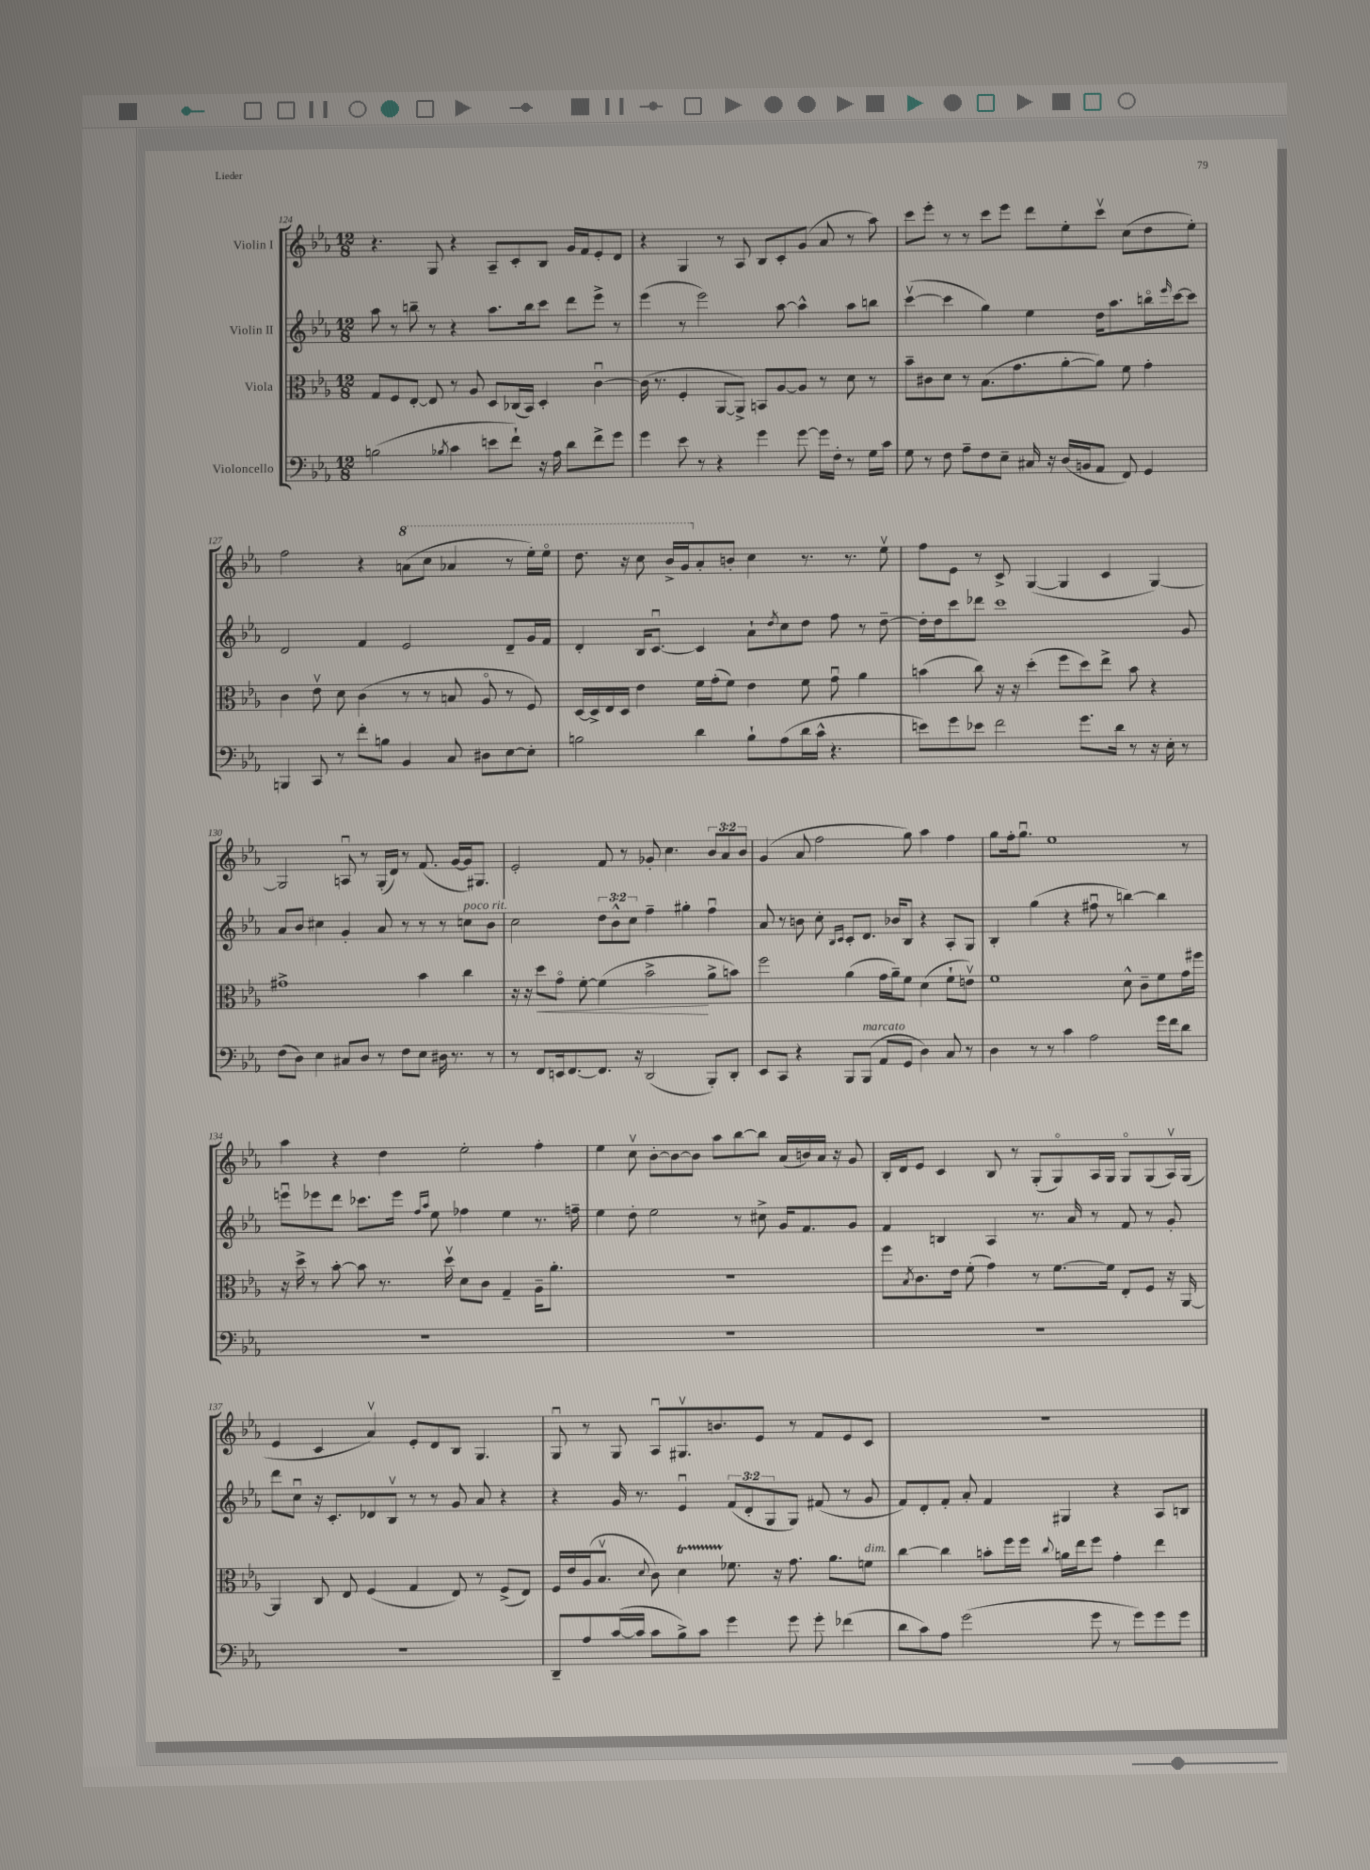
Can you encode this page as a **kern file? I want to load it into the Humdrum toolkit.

**kern	**kern	**kern	**kern
*staff4	*staff3	*staff2	*staff1
*clefF4	*clefC3	*clefG2	*clefG2
*k[b-e-a-]	*k[b-e-a-]	*k[b-e-a-]	*k[b-e-a-]
*M12/8	*M12/8	*M12/8	*M12/8
(2B	8G	8aa-	4.r
.	8F	8r	.
.	[8E-'	8bb~	.
.	8E-]	8r	8G
8qB-	.	.	.
4c	8r	4r	4r
.	8A-	.	.
8e	8D	8.aa-	8A-~
8f`)	(16C-	.	8c'
.	16BB-)	16bb	.
16r	4D'	8ccc	8B-
16A-	.	.	.
8d	.	8ddd	16g
.	.	.	16f
8f^	[4cu	8eee-^	8e-'
8g	.	8r	8d
=	=	=	=
4g	(16c]	(4eee-	4r
.	8.r	.	.
8e-	4F'	8r	4G
8r	.	2eee-)	.
4r	[8AA-	.	8r
.	8AA-^])	.	8A-
4g	8BB	.	8B-
.	[8A-	[8aa-	8c'
[8g	8A-]	4aa-^^]	(8g
16g]	8r	.	8a-
16F'	.	.	.
8r	8d	8aa-	8r
16G	8r	8bb	8aa-)
16c	.	.	.
=	=	=	=
8G	8b-~	([4cccv	8ccc
8r	8c#	.	8eee-'
8F	8d	4ccc]	8r
8A-~	8r	.	8r
8F	(8.B-	4gg)	8ccc
8E-~	.	.	8eee-
.	8.g	.	.
16C#	.	4ee-	8ddd
16r	.	.	.
(16D	[8a-'	.	8ee-'
16BB	.	.	.
8AA-	8a-])	16dd	8cccv
.	.	8.aa-	.
8FF)	8f	.	(8cc
4GG	4g'	16bbo	8dd
.	.	16qqeee-	.
.	.	[16ccc	.
.	.	8ccc]	8ee-')
=	=	=	=
4BBB	4c	2d	2ff
8CC	8e-v	.	.
8r	8d	.	.
8f'	(4c	4f	4r
8B	.	.	.
4BB-	8r	2e-	(8aa
.	8r	.	8ccc
8C	8B	.	4aa-
8D#	8A-o	.	.
[8E-	8r	8d~	8r
8E-']	8F)	16g	16eee-')
.	.	16f	16eee-o
=	=	=	=
2B	[16D	4d'	8.ddd
.	16D^]	.	.
.	16E-	.	.
.	16D	.	16r
.	4e-	16B-	8ccc
.	.	[8.cu	.
.	.	.	16bb-^
.	.	.	16gg
4d	16f	4c]	8a-'
.	(16g'	.	.
.	8f)	.	8b'
8B`	4e-	8a-`	4cc
.	.	8qdd	.
(8A-	.	8cc	.
16d	8f	8dd	8.r
16c^^	.	.	.
4.r	8gu	8ff	.
.	.	.	8.r
.	4a-	8r	.
.	.	[8dd~	8ee-v
=	=	=	=
8e)	(4b	16dd']	8ff
.	.	16dd	.
8g	.	8ccc	8e-
8e-	8cc)	8ddd-	8r
2f	16r	1ccc	8c^
.	16r	.	.
.	(4dd'	.	([4G
.	8ff	.	4G]
8.g	8dd)	.	.
.	8ee-^	.	4c
16d	.	.	.
8r	8b	.	.
16r	4r	.	[4G)
16E-'	.	.	.
8r	.	8g	.
=	=	=	=
(8F	1g#^	8a-	2G]
8D)	.	8b-	.
4E-	.	4cc#	.
8C#	.	4g'	8Au
8D	.	.	8r
8r	.	8a-	(16G'
.	.	.	16d)
8F	.	8r	8r
8E-	4b-	8r	(8.f
16D#	.	8r	.
8.r	.	.	[16g
.	4cc	8cc	16g])
.	.	.	8.G#
8r	.	8b-	.
=	=	=	=
8r	16r	2cc	2e-'
.	16r	.	.
8FF	8dd	.	.
16EE	8go	.	.
[8.FF	.	.	.
.	[8f'	.	.
8.FF]	(4f]	12dd	8f
.	.	12b-^^	.
.	.	.	8r
.	.	12cc	.
16r	.	.	.
(2DD	2b-^	4ff~	8g-'
.	.	.	4.cc
.	.	4gg#'	.
8BBB-')	8a-^	4ffu	12b-
.	.	.	12a-
8DD'	8b)	.	.
.	.	.	12b-
=	=	=	=
8EE-	2ff	8a-	(4g
8CC	.	8r	.
4r	.	8b	8a-
.	.	8cc'	2ff
.	.	16qqB-	.
.	.	16qqc	.
8BBB-	(4a-	8c'	.
(8BBB-	.	8.d	.
8AA-	16g	.	.
.	16a-~)	16b-	.
8GG	8f	8B-	8gg)
4D)	(4d	4r	4aa-
8C	8f`	8A-'	4ff
8r	8ev)	8G	.
=	=	=	=
4D	1f	4B-'	8gg
.	.	.	16ff'
.	.	.	8.ggu
8r	.	(4gg	.
8r	.	.	1ee-
4c	.	4r	.
2A-	.	8ff#u	.
.	.	8r	.
.	8d^^	[4bb)	.
.	8c~	.	.
16g	8f	4bb]	.
16f	.	.	.
8d	16g	.	8r
.	16ff#	.	.
=	=	=	=
1.r	16r	8eeeu	4aa-
.	16dd^	.	.
.	8r	8eee-	.
.	[8b-'	8ddd	4r
.	8b-]	8.ccc-	.
.	8.r	.	4dd
.	.	16eee-	.
.	.	16qqff	.
.	.	16qqaa-	.
.	.	8ee-	.
.	16ddv	.	.
.	8d	4ff-	2ee-'
.	8c	.	.
.	4G~	4ee-	.
.	16A-~	8.r	4ff'
.	8.a-'	.	.
.	.	16ff~	.
=	=	=	=
1.r	1.r	4ee-	4ee-
.	.	8dd'	8ccv
.	.	2ee-	[8b-'
.	.	.	8b-_
.	.	.	8b-]
.	.	.	8aa-
.	.	8r	[8bb-
.	.	8cc#^	8bb-]
.	.	16g	(16a-
.	.	8.f	16b)
.	.	.	16a-
.	.	.	16r
.	.	8g	8g
=	=	=	=
1.r	8ff	4f	16B-'
.	.	.	16d
.	8qB-	.	.
.	8.c	.	8e-
.	.	4B	4c
.	16e-	.	.
.	(8f'	.	.
.	4g)	4A-	8B-
.	.	.	8r
.	8r	8.r	(8G'
.	[8.f	.	8Go)
.	.	16a-	.
.	.	8r	16A-
.	16f]	.	16G
.	8E-'	8f	8Go
.	8F	8r	(8G
.	16r	8g'	16A-v)
.	[16AA-	.	(16G
=	=	=	=
1.r	4AA-]	8ddd	4e-
.	.	8ccu	.
.	8C	16r	4c
.	.	8.c'	.
.	8E-	.	.
.	(4F	8d-	4a-v)
.	.	8B-v	.
.	4G	8r	8e-'
.	.	8r	8d
.	8E-)	8g	8B-
.	8r	8a-	4.G
.	(8F^	4r	.
.	8E-)	.	.
=	=	=	=
8DD~	16F	4r	8Gu
.	16e-	.	.
8A-	(16A-	.	8r
.	8.B-v	.	.
([16c	.	16g	8G
16c]	.	8.r	.
.	8qqd	.	.
8c	8c)	.	8A-u
8B-^)	4d	4e-u	8.G#v
8c	.	.	.
.	.	.	8.b
4g	8.f-	(12f	.
.	.	12d'	.
.	.	.	8e-
.	.	12G	.
.	16r	.	.
8g	8.g	8G)	8r
8g'	.	(8f#	8f
.	8.a-	.	.
(4f-	.	8r	8e-
.	8f	8g	8c
=	=	=	=
8d	[4cc	8f)	1.r
8c)	.	8d'	.
8A-	4cc]	8f'	.
(2g	.	8a-'	.
.	8b'	4f	.
.	16ff	.	.
.	16ff	.	.
.	8qqcc	.	.
.	16a	4G#	.
.	16ee-	.	.
8g	8ff	.	.
8r	4g'	4r	.
8g)	.	.	.
8g	4ee-	8A-	.
8g	.	8B	.
==	==	==	==
*-	*-	*-	*-
